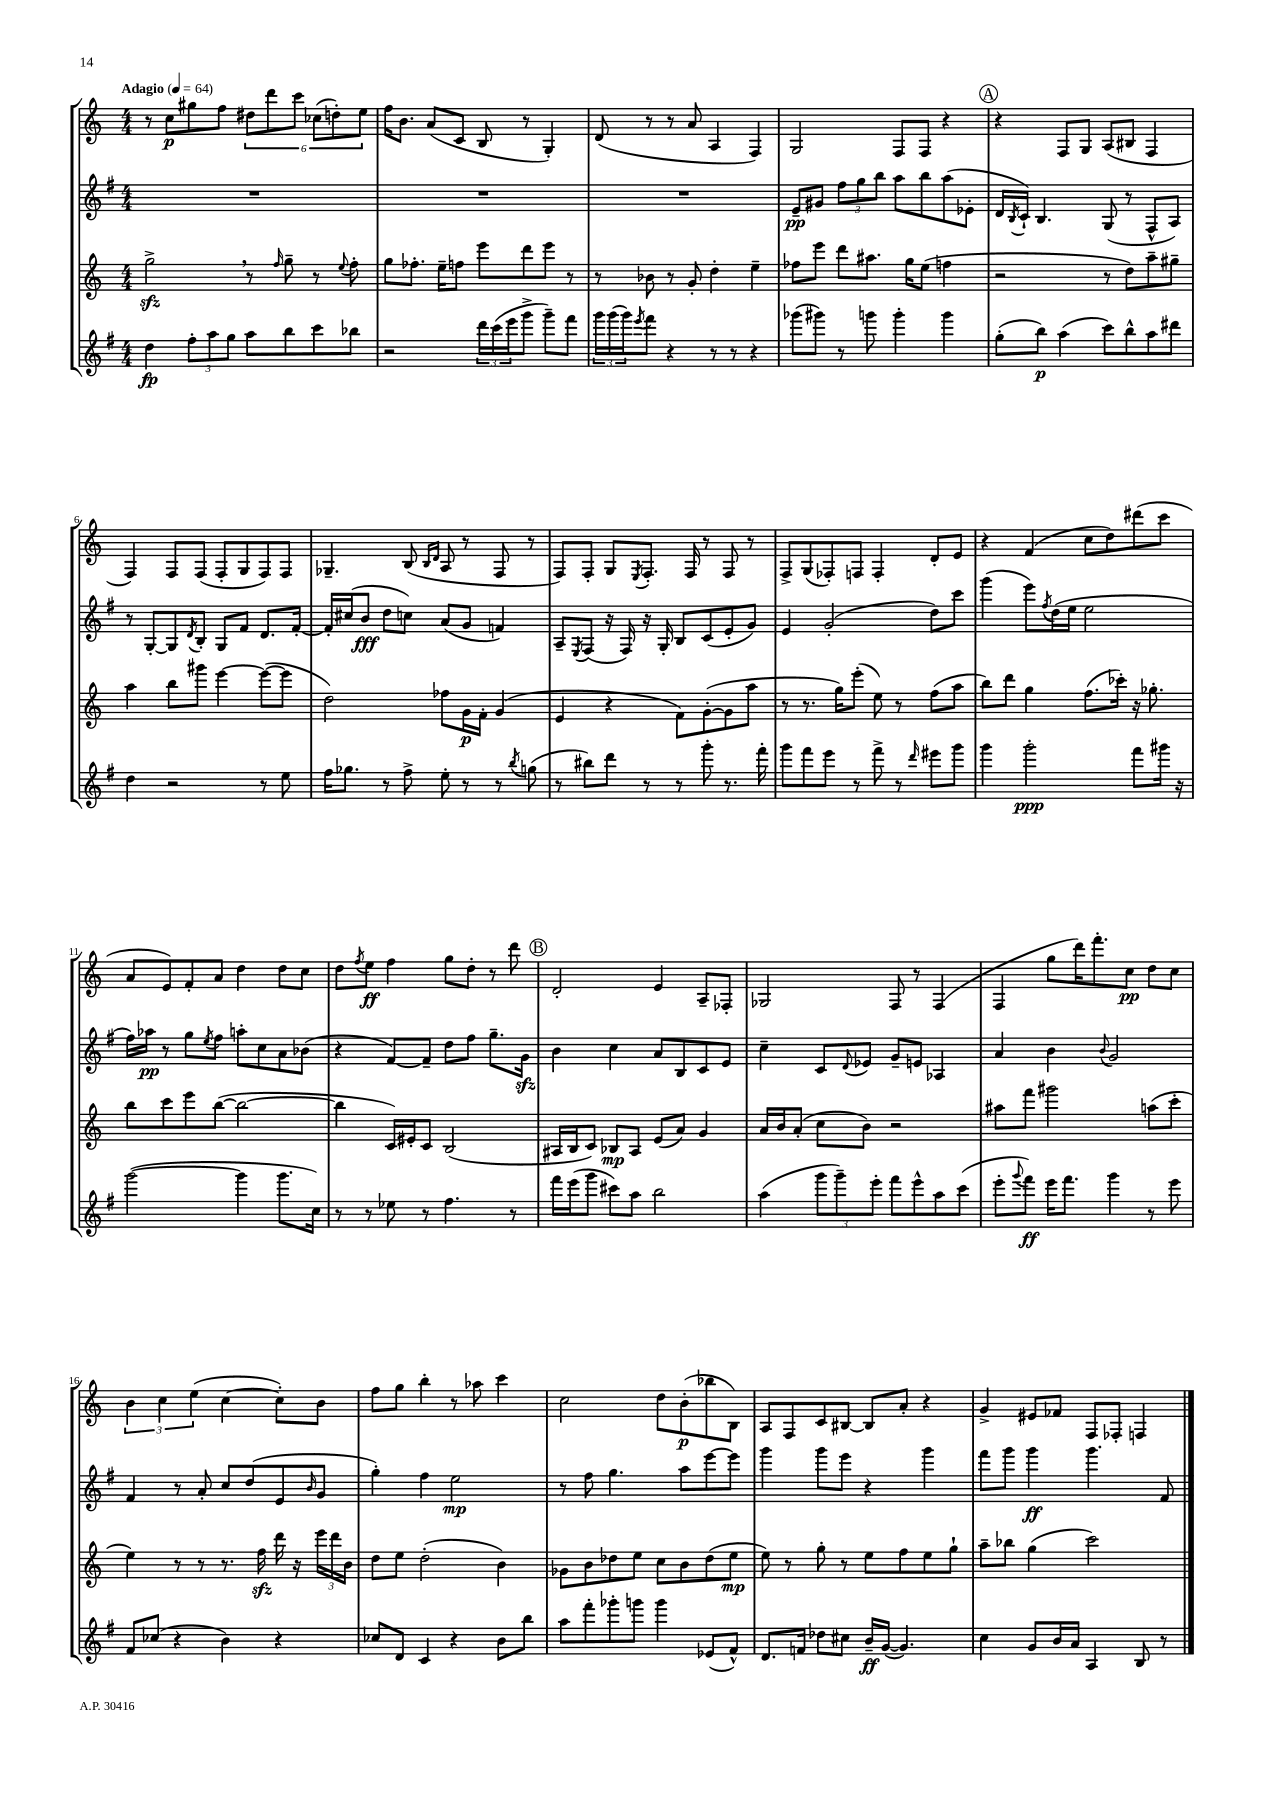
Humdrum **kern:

**kern	**dynam	**kern	**dynam	**kern	**dynam	**kern	**dynam
*part4	*part4	*part3	*part3	*part2	*part2	*part1	*part1
*staff4	*staff4	*staff3	*staff3	*staff2	*staff2	*staff1	*staff1
*clefG2	*	*clefG2	*	*clefG2	*	*clefG2	*
*k[f#]	*	*k[]	*	*k[f#]	*	*k[]	*
*M4/4	*	*M4/4	*	*M4/4	*	*M4/4	*
*MM64	*	*MM64	*	*MM64	*	*MM64	*
=1	=1	=1	=1	=1	=1	=1	=1
!	!	!	!	!	!	!LO:TX:a:B:t=Adagio	!
4dd\	fp	2ggzz^,\	.	1r	.	8r	.
.	.	.	.	.	.	8cc\L	p
12ff#'\L	.	.	.	.	.	8gg#X\	.
12aa\	.	.	.	.	.	.	.
.	.	.	.	.	.	8ff\J	.
12gg\J	.	.	.	.	.	.	.
8aa\L	.	8r	.	.	.	12dd#X\L	.
.	.	.	.	.	.	12ddd\	.
.	.	16qqff/	.	.	.	.	.
8bb\	.	8gg~\	.	.	.	.	.
.	.	.	.	.	.	12ccc\J	.
8ccc\	.	8r	.	.	.	(12cc-X\L	.
.	.	.	.	.	.	12ddn'\)	.
.	.	8qqee/	.	.	.	.	.
8bb-X\J	.	8ff'\	.	.	.	.	.
.	.	.	.	.	.	12ee\J	.
=2	=2	=2	=2	=2	=2	=2	=2
2r	.	8gg\L	.	1r	.	16ff\KL	.
.	.	.	.	.	.	8.b\J	.
.	.	8.ff-X'\J	.	.	.	.	.
.	.	.	.	.	.	(8a/L	.
.	.	16ee~\KL	.	.	.	.	.
.	.	8ffn\J	.	.	.	8c/J	.
24ddd\LL	.	8eee\L	.	.	.	8B/	.
(24ccc\	.	.	.	.	.	.	.
24eee\J	.	.	.	.	.	.	.
8ggg^\J	.	8ddd\	.	.	.	8r	.
8ggg~\L)	.	8eee\J	.	.	.	4G'/)	.
8fff#\J	.	8r	.	.	.	.	.
=3	=3	=3	=3	=3	=3	=3	=3
24ggg\LL	.	8r	.	1r	.	(8d/	.
(24ggg\	.	.	.	.	.	.	.
24ggg\J)	.	.	.	.	.	.	.
8qeee/	.	.	.	.	.	.	.
8fff#\J	.	8b-X\	.	.	.	8r	.
4r	.	8r	.	.	.	8r	.
.	.	8g'/	.	.	.	8a/	.
8r	.	4dd'\	.	.	.	4A/	.
8r	.	.	.	.	.	.	.
4r	.	4ee~\	.	.	.	4F/)	.
=4	=4	=4	=4	=4	=4	=4	=4
(8ggg-X\L	.	8ff-X\L	.	8e~/L	pp	2G/	.
8ggg#X\J)	.	8eee\J	.	8g#X/J	.	.	.
8r	.	8ddd\L	.	12ff#\L	.	.	.
.	.	.	.	12gg\	.	.	.
8gggn\	.	8.aa#X\J	.	.	.	.	.
.	.	.	.	12bb\J	.	.	.
4ggg'\	.	.	.	8aa\L	.	8F/L	.
.	.	16gg\KL	.	.	.	.	.
.	.	(8ee\J	.	8bb\	.	8F/J	.
4ggg\	.	4ffn\	.	(8aa\	.	4r	.
.	.	.	.	8e-X'\J	.	.	.
!!LO:REH:place=s1:t=A
=5	=5	=5	=5	=5	=5	=5	=5
(8gg'\L	.	2r	.	16d/LL	.	4r	.
.	.	.	.	8qB/	.	.	.
.	.	.	.	16c`/JJ)	.	.	.
8bb\J)	p	.	.	4.B/	.	.	.
(4aa\	.	.	.	.	.	8F/L	.
.	.	.	.	.	.	8G/J	.
8ccc\L)	.	8r	.	(8G/	.	(8A/L	.
8bb^^\	.	8dd\L)	.	8r	.	8B#X/J	.
8aa\	.	8aa~\	.	8F#^^/L	.	4F/	.
8ddd#X\J	.	8gg#X~\J	.	8A/J)	.	.	.
!!LO:LB:g=z
=6	=6	=6	=6	=6	=6	=6	=6
4dd\	.	4aa\	.	8r	.	4F/)	.
.	.	.	.	[8G'/L	.	.	.
2r	.	8bb\L	.	8G/]	.	8F/L	.
.	.	.	.	8qd/	.	.	.
.	.	8ggg#X\J	.	8B'/J	.	(8F/J	.
.	.	[4eee\	.	8G/L	.	8F'/L	.
.	.	.	.	8f#/J	.	8G/	.
8r	.	(8eee\L_	.	8.d/L	.	8F/)	.
8ee\	.	8eee\J]	.	.	.	8F/J	.
.	.	.	.	[16f#'/Jk	.	.	.
=7	=7	=7	=7	=7	=7	=7	=7
16ff#\KL	.	2dd\)	.	16f#'/LL]	.	4.G-X~/	.
8.gg-X\J	.	.	.	(16cc#X/J	.	.	.
.	.	.	.	8b/J	fff	.	.
8r	.	.	.	8dd\L	.	.	.
8ff#^\	.	.	.	8ccn\J)	.	(8B/	.
.	.	.	.	.	.	16qqB/LL	.
.	.	.	.	.	.	16qqd/JJ	.
8ee'\	.	8ff-X\L	.	(8a/L	.	8A/	.
8r	.	16g\L	p	8g/J	.	8r	.
.	.	16f'\JJ	.	.	.	.	.
8r	.	(4g/	.	4fn/)	.	8F/	.
8qbb/	.	.	.	.	.	.	.
(8ggn\	.	.	.	.	.	8r	.
=8	=8	=8	=8	=8	=8	=8	=8
8r	.	4e/	.	8A~/L	.	8F/L)	.
.	.	.	.	8qE/	.	.	.
8bb#X\L)	.	.	.	(8F#/J	.	8F'/J	.
8ddd\J	.	4r	.	16r	.	8G/L	.
.	.	.	.	16F#/)	.	.	.
.	.	.	.	.	.	8qE/	.
8r	.	.	.	16r	.	8.F'/J	.
.	.	.	.	16G'/	.	.	.
8r	.	8f\L)	.	8B/L	.	.	.
.	.	.	.	.	.	16F/	.
8ggg'\	.	([8g'\	.	(8c/	.	8r	.
8.r	.	8g\]	.	8e'/	.	8F/	.
.	.	8aa\J	.	8g/J)	.	8r	.
16fff#'\	.	.	.	.	.	.	.
=9	=9	=9	=9	=9	=9	=9	=9
8ggg\L	.	8r	.	4e/	.	8F^/L	.
8fff#\	.	8.r	.	.	.	(8G/	.
8eee\J	.	.	.	(2g'/	.	8F-X'/)	.
.	.	16gg\KL)	.	.	.	.	.
8r	.	(8eee'\J	.	.	.	8Fn/J	.
8fff#^\	.	8ee\)	.	.	.	4F'/	.
8r	.	8r	.	.	.	.	.
16qqddd/	.	.	.	.	.	.	.
8eee#X\L	.	(8ff\L	.	8dd\L)	.	8d'/L	.
8ggg\J	.	8aa\J	.	8ccc\J	.	8e/J	.
=10	=10	=10	=10	=10	=10	=10	=10
4ggg\	.	8bb\L)	.	(4ggg\	.	4r	.
.	.	8ddd\J	.	.	.	.	.
2ggg'\	ppp	4gg\	.	8eee\L)	.	(4f/	.
.	.	.	.	8qff#/	.	.	.
.	.	.	.	(16dd\L	.	.	.
.	.	.	.	16ee\JJ	.	.	.
.	.	(8.ff\L	.	2ee\	.	8cc\L	.
.	.	.	.	.	.	8dd\)	.
.	.	16ccc-X'\Jk)	.	.	.	.	.
8fff#\L	.	16r	.	.	.	(8ddd#X\	.
.	.	8.gg-X'\	.	.	.	.	.
16ggg#X\Jk	.	.	.	.	.	8ccc\J	.
16r	.	.	.	.	.	.	.
!!LO:LB:g=z
=11	=11	=11	=11	=11	=11	=11	=11
([2ggg\	.	8bb\L	.	16ff#\LL)	.	8a/L	.
.	.	.	.	16aa-X\JJ	pp	.	.
.	.	8ccc\	.	8r	.	8e/)	.
.	.	8eee\	.	8gg\L	.	8f'/	.
.	.	.	.	8qee/	.	.	.
.	.	([8bb\J	.	8ff#\J	.	8a/J	.
4ggg\]	.	2bb\_	.	8aan'\L	.	4dd\	.
.	.	.	.	8cc\	.	.	.
8.ggg\L	.	.	.	8a\	.	8dd\L	.
.	.	.	.	(8b-X\J	.	8cc\J	.
16cc\Jk)	.	.	.	.	.	.	.
=12	=12	=12	=12	=12	=12	=12	=12
8r	.	4bb\]	.	4r	.	8dd\L	.
.	.	.	.	.	.	8qff/	.
8r	.	.	.	.	.	8ee\J	ff
8ee-X\	.	16c/LL)	.	[8f#/L)	.	4ff\	.
.	.	16e#X'/J	.	.	.	.	.
8r	.	8c/J	.	8f#~/J]	.	.	.
4.ff#\	.	(2B/	.	8dd\L	.	8gg\L	.
.	.	.	.	8ff#\J	.	8dd'\J	.
.	.	.	.	8.gg~\L	.	8r	.
8r	.	.	.	.	.	8ddd\	.
.	.	.	.	16gzz\Jk	.	.	.
!!LO:REH:place=s1:t=B
=13	=13	=13	=13	=13	=13	=13	=13
16fff#\LL	.	16A#X/LL	.	4b\	.	2d'/	.
(16eee\J	.	16B/J	.	.	.	.	.
8ggg\J	.	8c/J)	.	.	.	.	.
8ccc#X\L)	.	8B-X/L	mp	4cc\	.	.	.
8aa\J	.	8A#/J	.	.	.	.	.
2bb\	.	(8e/L	.	8a/L	.	4e/	.
.	.	8a/J)	.	8B/	.	.	.
.	.	4g/	.	8c/	.	8A~/L	.
.	.	.	.	8e/J	.	8F-X'/J	.
=14	=14	=14	=14	=14	=14	=14	=14
(4aa\	.	16a/LL	.	4cc~\	.	2G-X/	.
.	.	16b/J	.	.	.	.	.
.	.	(8a'/J	.	.	.	.	.
12ggg\L	.	8cc\L	.	8c/L	.	.	.
12ggg~\)	.	.	.	.	.	.	.
.	.	.	.	8qqd/	.	.	.
.	.	8b\J)	.	8e-X/J	.	.	.
12eee'\J	.	.	.	.	.	.	.
8fff#\L	.	2r	.	8g~/L	.	8F/	.
8eee^^\	.	.	.	8en/J	.	8r	.
8aa\	.	.	.	4A-X/	.	(4F/	.
(8ccc\J	.	.	.	.	.	.	.
=15	=15	=15	=15	=15	=15	=15	=15
8eee'\L	.	8aa#X\L	.	4a/	.	4F/	.
8qqggg/	.	.	.	.	.	.	.
8fff#\J)	ff	8fff\J	.	.	.	.	.
16eee\KL	.	2ggg#X\	.	4b\	.	8gg\L	.
8.fff#\J	.	.	.	.	.	.	.
.	.	.	.	.	.	16ddd\K)	.
.	.	.	.	.	.	8.fff'\	.
.	.	.	.	8qqb/	.	.	.
4ggg\	.	.	.	2g/	.	.	.
.	.	.	.	.	.	8cc\J	pp
8r	.	(8aan\L	.	.	.	8dd\L	.
8eee\	.	8ccc'\J	.	.	.	8cc\J	.
!!LO:LB:g=z
=16	=16	=16	=16	=16	=16	=16	=16
8f#/L	.	4ee\)	.	4f#/	.	6b\	.
(8cc-X/J	.	.	.	.	.	.	.
.	.	.	.	.	.	6cc\	.
4r	.	8r	.	8r	.	.	.
.	.	.	.	.	.	(6ee\	.
.	.	8r	.	8a'/	.	.	.
4b\)	.	8.r	.	8cc/L	.	[4cc\	.
.	.	.	.	(8dd/	.	.	.
.	.	16ffzz\	.	.	.	.	.
4r	.	16ddd\	.	8e/	.	8cc'\L])	.
.	.	16r	.	.	.	.	.
.	.	.	.	16qqb/	.	.	.
.	.	24eee\LL	.	8g/J	.	8b\J	.
.	.	24ddd\	.	.	.	.	.
.	.	24b\JJ	.	.	.	.	.
=17	=17	=17	=17	=17	=17	=17	=17
8cc-X/L	.	8dd\L	.	4gg'\)	.	8ff\L	.
8d/J	.	8ee\J	.	.	.	8gg\J	.
4c/	.	(2dd'\	.	4ff#\	.	4bb'\	.
4r	.	.	.	2ee\	mp	8r	.
.	.	.	.	.	.	8aa-X\	.
8b\L	.	4b\)	.	.	.	4ccc\	.
8bb\J	.	.	.	.	.	.	.
=18	=18	=18	=18	=18	=18	=18	=18
8aa\L	.	8g-X\L	.	8r	.	2cc\	.
8fff#'\	.	8b\	.	8ff#\	.	.	.
8ggg-X'\	.	8dd-X\	.	4.gg\	.	.	.
8gggn\J	.	8ee\J	.	.	.	.	.
4ggg\	.	8cc\L	.	.	.	8dd\L	.
.	.	8b\	.	8aa\L	.	(8b'\	p
(8e-X/L	.	(8dd-\	.	[8eee\	.	8bb-X\	.
8f#^^/J)	.	8ee\J	mp	8eee\J]	.	8B\J)	.
=19	=19	=19	=19	=19	=19	=19	=19
8.d/L	.	8ee\)	.	4ggg\	.	8A/L	.
.	.	8r	.	.	.	8F/	.
16fn/Jk	.	.	.	.	.	.	.
8dd-X\L	.	8gg'\	.	8ggg\L	.	8c/	.
8cc#X\J	.	8r	.	8eee\J	.	[8B#X/J	.
16b~/LL	ff	8ee\L	.	4r	.	8B#/L]	.
([16g/JJ	.	.	.	.	.	.	.
4.g/])	.	8ff\	.	.	.	8a'/J	.
.	.	8ee\	.	4ggg\	.	4r	.
.	.	8gg`\J	.	.	.	.	.
=20	=20	=20	=20	=20	=20	=20	=20
4cc\	.	8aa~\L	.	8fff#\L	.	4g^/	.
.	.	8bb-X\J	.	8ggg\J	.	.	.
8g/L	.	(4gg\	.	4ggg\	ff	8e#X/L	.
16b/L	.	.	.	.	.	8f-X/J	.
16a/JJ	.	.	.	.	.	.	.
4A/	.	2ccc\)	.	4.ggg\	.	8F/L	.
.	.	.	.	.	.	8F-X'/J	.
8B/	.	.	.	.	.	4Fn/	.
8r	.	.	.	8f#/	.	.	.
==	==	==	==	==	==	==	==
*-	*-	*-	*-	*-	*-	*-	*-
